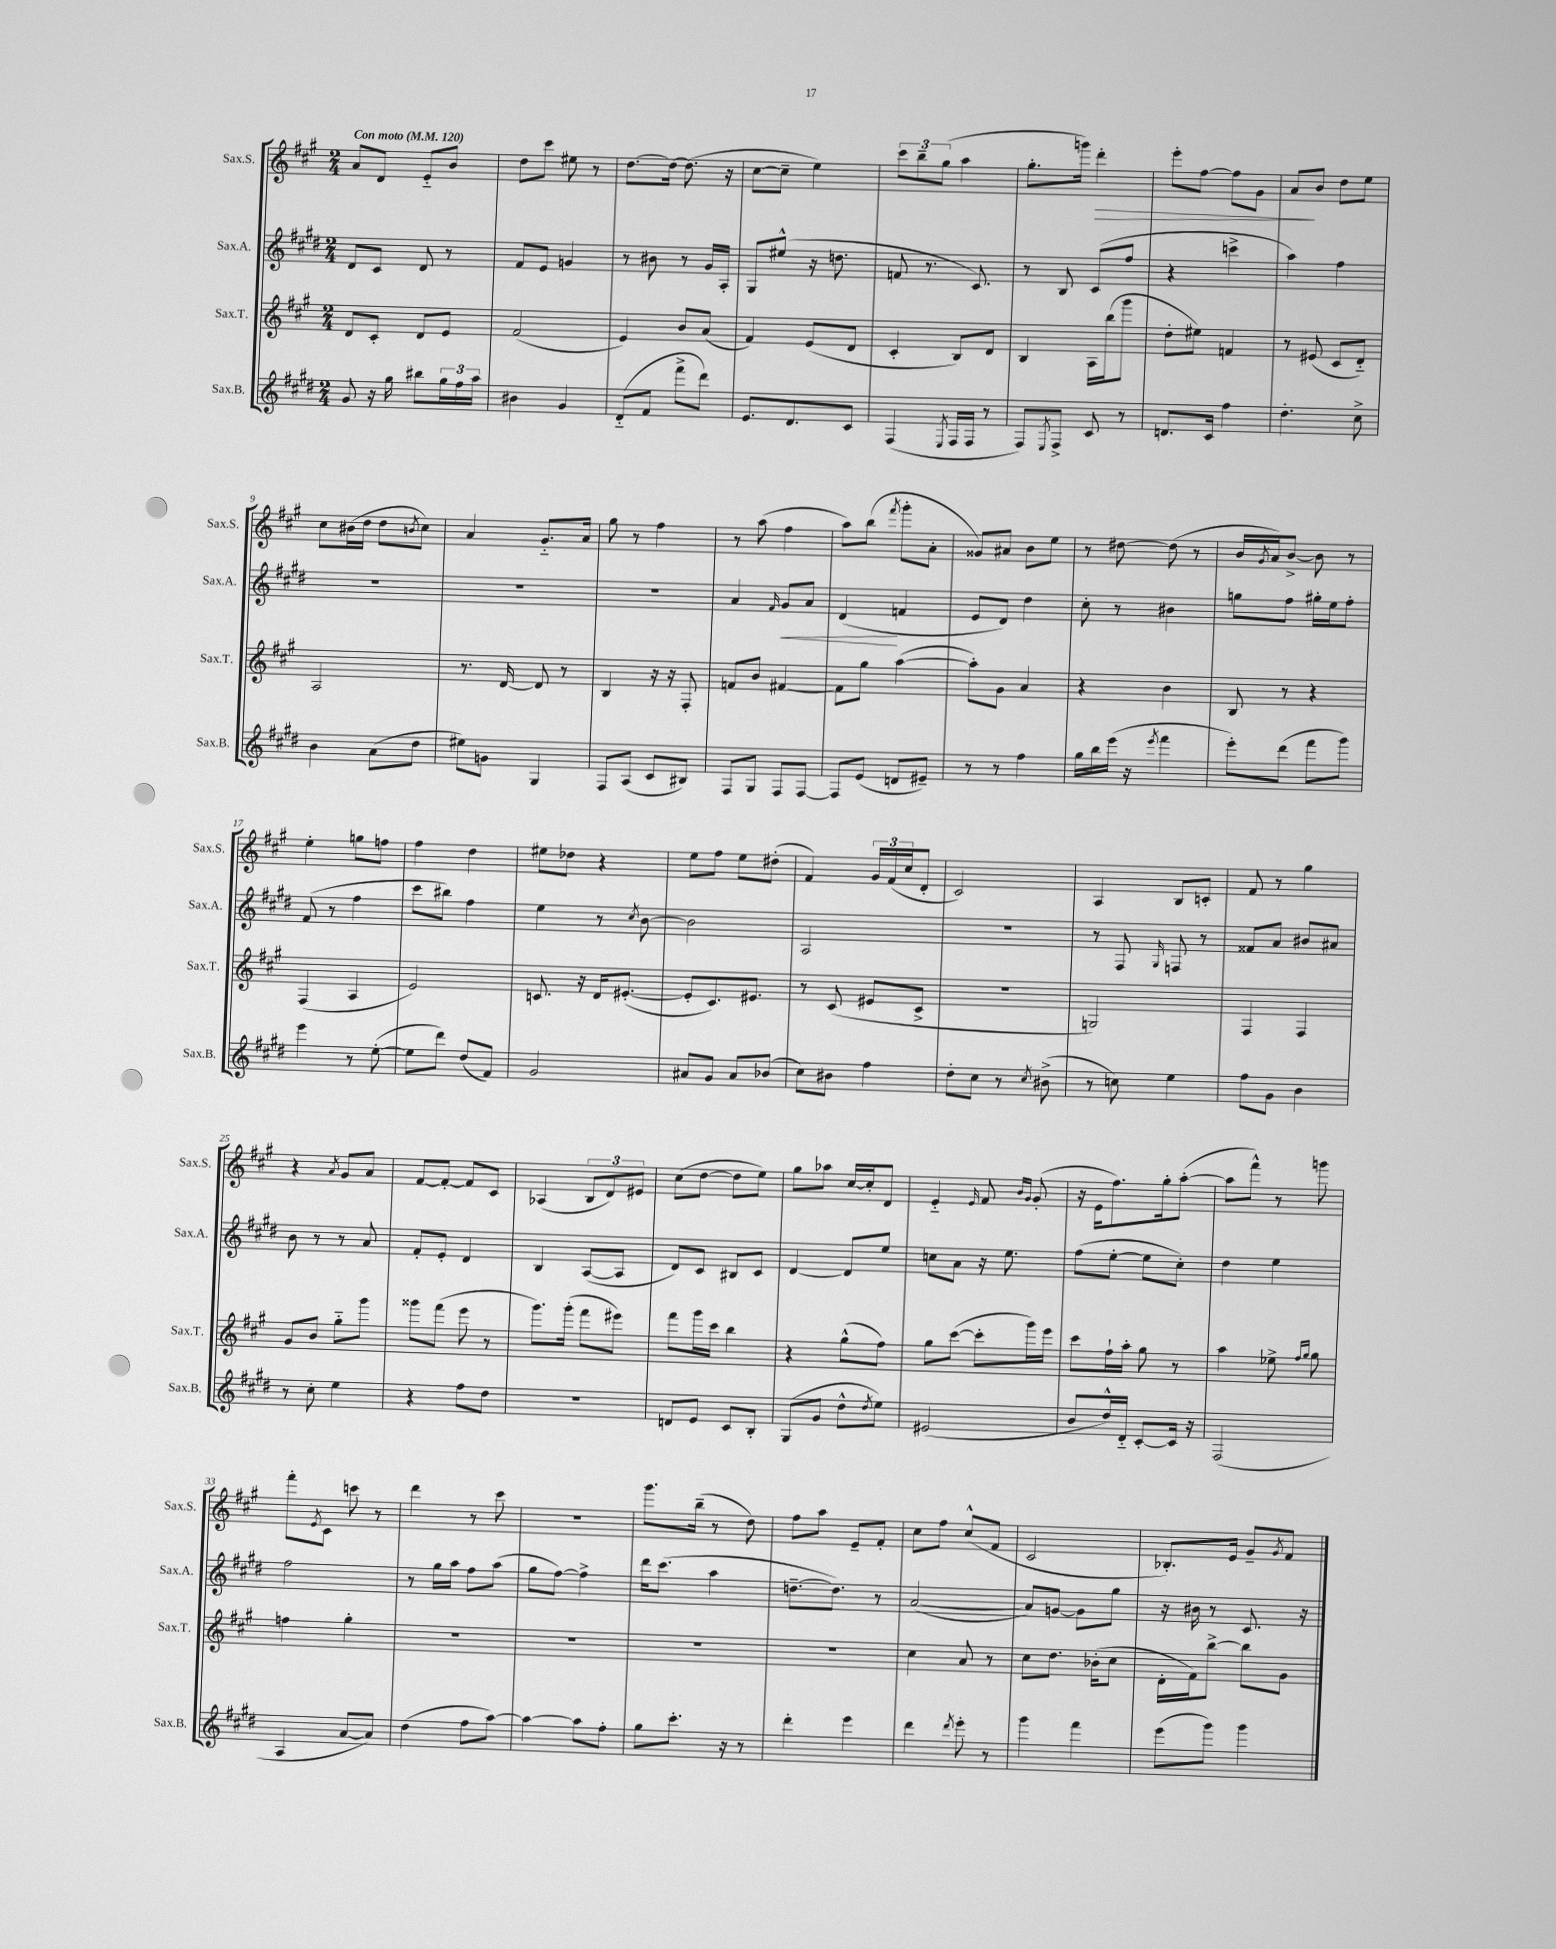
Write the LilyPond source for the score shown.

<<
\new StaffGroup <<
\new Staff = "s0" \with { instrumentName = "Sax.S." shortInstrumentName = "Sax.S." } {
    \clef treble \key a \major \numericTimeSignature \time 2/4 \tempo "Con moto" 4 = 120
    a'8 d'8 e'8-_ b'8 |
    d''8 cis'''8 eis''8 r8 |
    d''8.~ d''16~ d''8.( r16 |
    cis''8~ cis''8-- e''4) |
    \tuplet 3/2 { cis'''8 b''8-- gis''8( } a''4 |
    gis''8.-. g'''16) d'''4-.\> |
    e'''8-. fis''8~ fis''8 gis'8 |
    a'8\! b'8 d''8 e''8 |
    cis''8 bis'16( d''16 d''8 \acciaccatura { b'8 } cis''8) |
    a'4 gis'8.-_ a'16 |
    gis''8 r8 fis''4 |
    r8 a''8( fis''4 |
    a''8) b''8( \acciaccatura { fis'''8 } gis'''8-. a'8-. |
    gisis'8) ais'8 b'8 e''8 |
    r8 dis''8~ dis''8( r8 |
    b'16 \acciaccatura { gis'8 } a'16) b'8~-> b'8 r8 |
    e''4-. g''8 f''8 |
    fis''4 d''4 |
    eis''8 des''8 r4 |
    e''8 fis''8 e''8 dis''8-.( |
    fis'4) \tuplet 3/2 { gis'16 fis'16( cis''16 } d'8-. |
    cis'2) |
    a4 b8 c'8-. |
    fis'8 r8 gis''4 |
    r4 \acciaccatura { a'8 } gis'8 a'8 |
    fis'8~ fis'8~-. fis'8 cis'8 |
    aes4( \tuplet 3/2 { b8 d'8) eis'8 } |
    cis''8( d''8~ d''8 e''8) |
    gis''8 aes''8 cis''16~ cis''16-. d'8 |
    e'4-_ \grace { e'16 } fis'8 \grace { b'16 gis'16 } gis'8-.( |
    r16 e'16 fis''8.) gis''16-. a''8~-.( |
    a''8 fis'''8-^) r8 g'''8 |
    fis'''8-. \acciaccatura { e'8 } cis'8 c'''8 r8 |
    d'''4 r8 cis'''8 |
    R2 |
    gis'''8. b''16--( r8 d''8) |
    fis''8 a''8 e'8-- fis'8-. |
    cis''8 fis''8 cis''8-^( fis'8 |
    cis'2 |
    bes8.-.) e'16 gis'8-- \acciaccatura { gis'8 } fis'8 \bar "|." |
}
\new Staff = "s1" \with { instrumentName = "Sax.A." shortInstrumentName = "Sax.A." } {
    \clef treble \key e \major \numericTimeSignature \time 2/4
    dis'8 cis'8 dis'8 r8 |
    fis'8 e'8 g'4 |
    r8 bis'8 r8 gis'16 a16-. |
    gis8 eis''8-^( r16 d''8. |
    f'8 r8. cis'8.) |
    r8 b8 cis'8( fis''8 |
    r4 c'''4-> |
    a''4) fis''4 |
    R2 |
    R2 |
    R2 |
    a'4 \grace { fis'16 } gis'8\< a'8 |
    dis'4\!( f'4 |
    e'8 dis'8) dis''4 |
    cis''8-. r8 bis'4 |
    g''8 fis''8 gis''16-. e''16 fis''8-. |
    fis'8( r8 fis''4 |
    cis'''8 bis''8) fis''4 |
    e''4 r8 \acciaccatura { cis''8 } b'8~ |
    b'2 |
    a2 |
    R2 |
    r8 fis8 \grace { gis16 } f8 r8 |
    fisis'8 a'8 bis'8 ais'8 |
    b'8 r8 r8 a'8 |
    fis'8-. e'8-. dis'4 |
    b4 a8~( a8 |
    dis'8) cis'8 bis8 cis'8 |
    dis'4~ dis'8 e''8 |
    c''8 a'8 r16 e''8. |
    fis''8( e''8~-. e''8 cis''8-.) |
    dis''4 e''4 |
    fis''2 |
    r8 gis''16 a''16 fis''8 a''8( |
    gis''8 fis''8~) fis''4-> |
    dis'''16 cis'''8.( a''4 |
    d''8.~-- d''8.) r8 |
    a'2~( |
    a'8) g'8~ g'8 gis''8 |
    r16 bis'16 r8 cis'8. r16 \bar "|." |
}
\new Staff = "s2" \with { instrumentName = "Sax.T." shortInstrumentName = "Sax.T." } {
    \clef treble \key a \major \numericTimeSignature \time 2/4
    d'8 cis'8-. d'8 e'8 |
    fis'2( |
    e'4) b'8 a'8( |
    fis'4) e'8( d'8 |
    cis'4-. b8) d'8 |
    b4 a16 b''16( gis'''8 |
    d''8-. eis''8) f'4 |
    r8 eis'8( cis'8 d'8-_) |
    a2 |
    r8. d'16~ d'8 r8 |
    b4 r16 r16 fis8-. |
    f'8 b'8 fis'4~ |
    fis'8 gis''8 a''4~( |
    a''8-.) gis'8 a'4 |
    r4 b'4 |
    b8 r8 r4 |
    fis4( a4 |
    e'2) |
    c'8. r16 d'16 eis'8.~-.( |
    eis'8-. cis'8.) eis'8. |
    r8 cis'8( eis'8 cis'8-> |
    R2 |
    g2) |
    fis4 fis4 |
    gis'8 b'8 gis''8-_ gis'''8 |
    gisis'''8 fis'''8( e'''8 r8 |
    gis'''8.) gis'''16-.( fis'''8 eis'''8) |
    fis'''8 gis'''16 cis'''16 b''4 |
    r4 gis''8-^( fis''8) |
    gis''8 cis'''8~( cis'''8-. gis'''16) e'''16 |
    cis'''8 fis''16-! a''16-. gis''8 r8 |
    a''4 ees''8-> \grace { fis''16 gis''16 } gis''8 |
    f''4 gis''4-. |
    R2 |
    R2 |
    R2 |
    R2 |
    cis''4 a'8 r8 |
    cis''8 d''8. bes'16-.( cis''8 |
    d'16-. fis'16) b''8~-> b''8 gis'8 \bar "|." |
}
\new Staff = "s3" \with { instrumentName = "Sax.B." shortInstrumentName = "Sax.B." } {
    \clef treble \key e \major \numericTimeSignature \time 2/4
    gis'8 r16 gis''16 bis''8 \tuplet 3/2 { gis''16 fis''16 a''16 } |
    bis'4 gis'4 |
    dis'8-_( fis'8 fis'''8-> dis'''8) |
    e'8. dis'8. cis'8 |
    fis4( \acciaccatura { e8 } fis16 fis16 r8 |
    fis8) \acciaccatura { e8 } fis8-> cis'8 r8 |
    d'8. cis'16 fis''4 |
    dis''4.-. cis''8-> |
    b'4 a'8( dis''8 |
    eis''8) g'8 gis4 |
    fis8 a8( cis'8 bis8) |
    fis8 gis8 fis8 fis8~ |
    fis8 e'8( d'8 eis'8--) |
    r8 r8 fis''4 |
    gis''16 b''16 e'''16( r16 \acciaccatura { e'''8 } fis'''4 |
    e'''8-.) dis'''8( fis'''8 gis'''8) |
    e'''4 r8 e''8~-.( |
    e''8 dis'''8) dis''8( fis'8) |
    gis'2 |
    ais'8 gis'8 ais'8 bes'8( |
    cis''8) bis'8 fis''4 |
    dis''8-. cis''8 r8 \acciaccatura { cis''8 } bis'8->( |
    r8 c''8) e''4 |
    fis''8 gis'8 b'4 |
    r8 cis''8-. e''4 |
    r4 fis''8 dis''8 |
    R2 |
    d'8 e'8 cis'8 b8-. |
    gis8( gis'8 dis''8-^ \acciaccatura { dis''8 } e''8) |
    eis'2( |
    b'8 dis''16-^) dis'16-_ cis'8~-. cis'16 r16 |
    fis2( |
    a4 a'8~ a'8) |
    dis''4( fis''8 a''8~) |
    a''4~ a''8 fis''8-. |
    gis''8 cis'''8.-. r16 r8 |
    dis'''4-. e'''4 |
    dis'''4 \acciaccatura { dis'''8 } e'''8-. r8 |
    gis'''4 fis'''4 |
    e'''8( gis'''8) gis'''4 \bar "|." |
}
>>
>>
